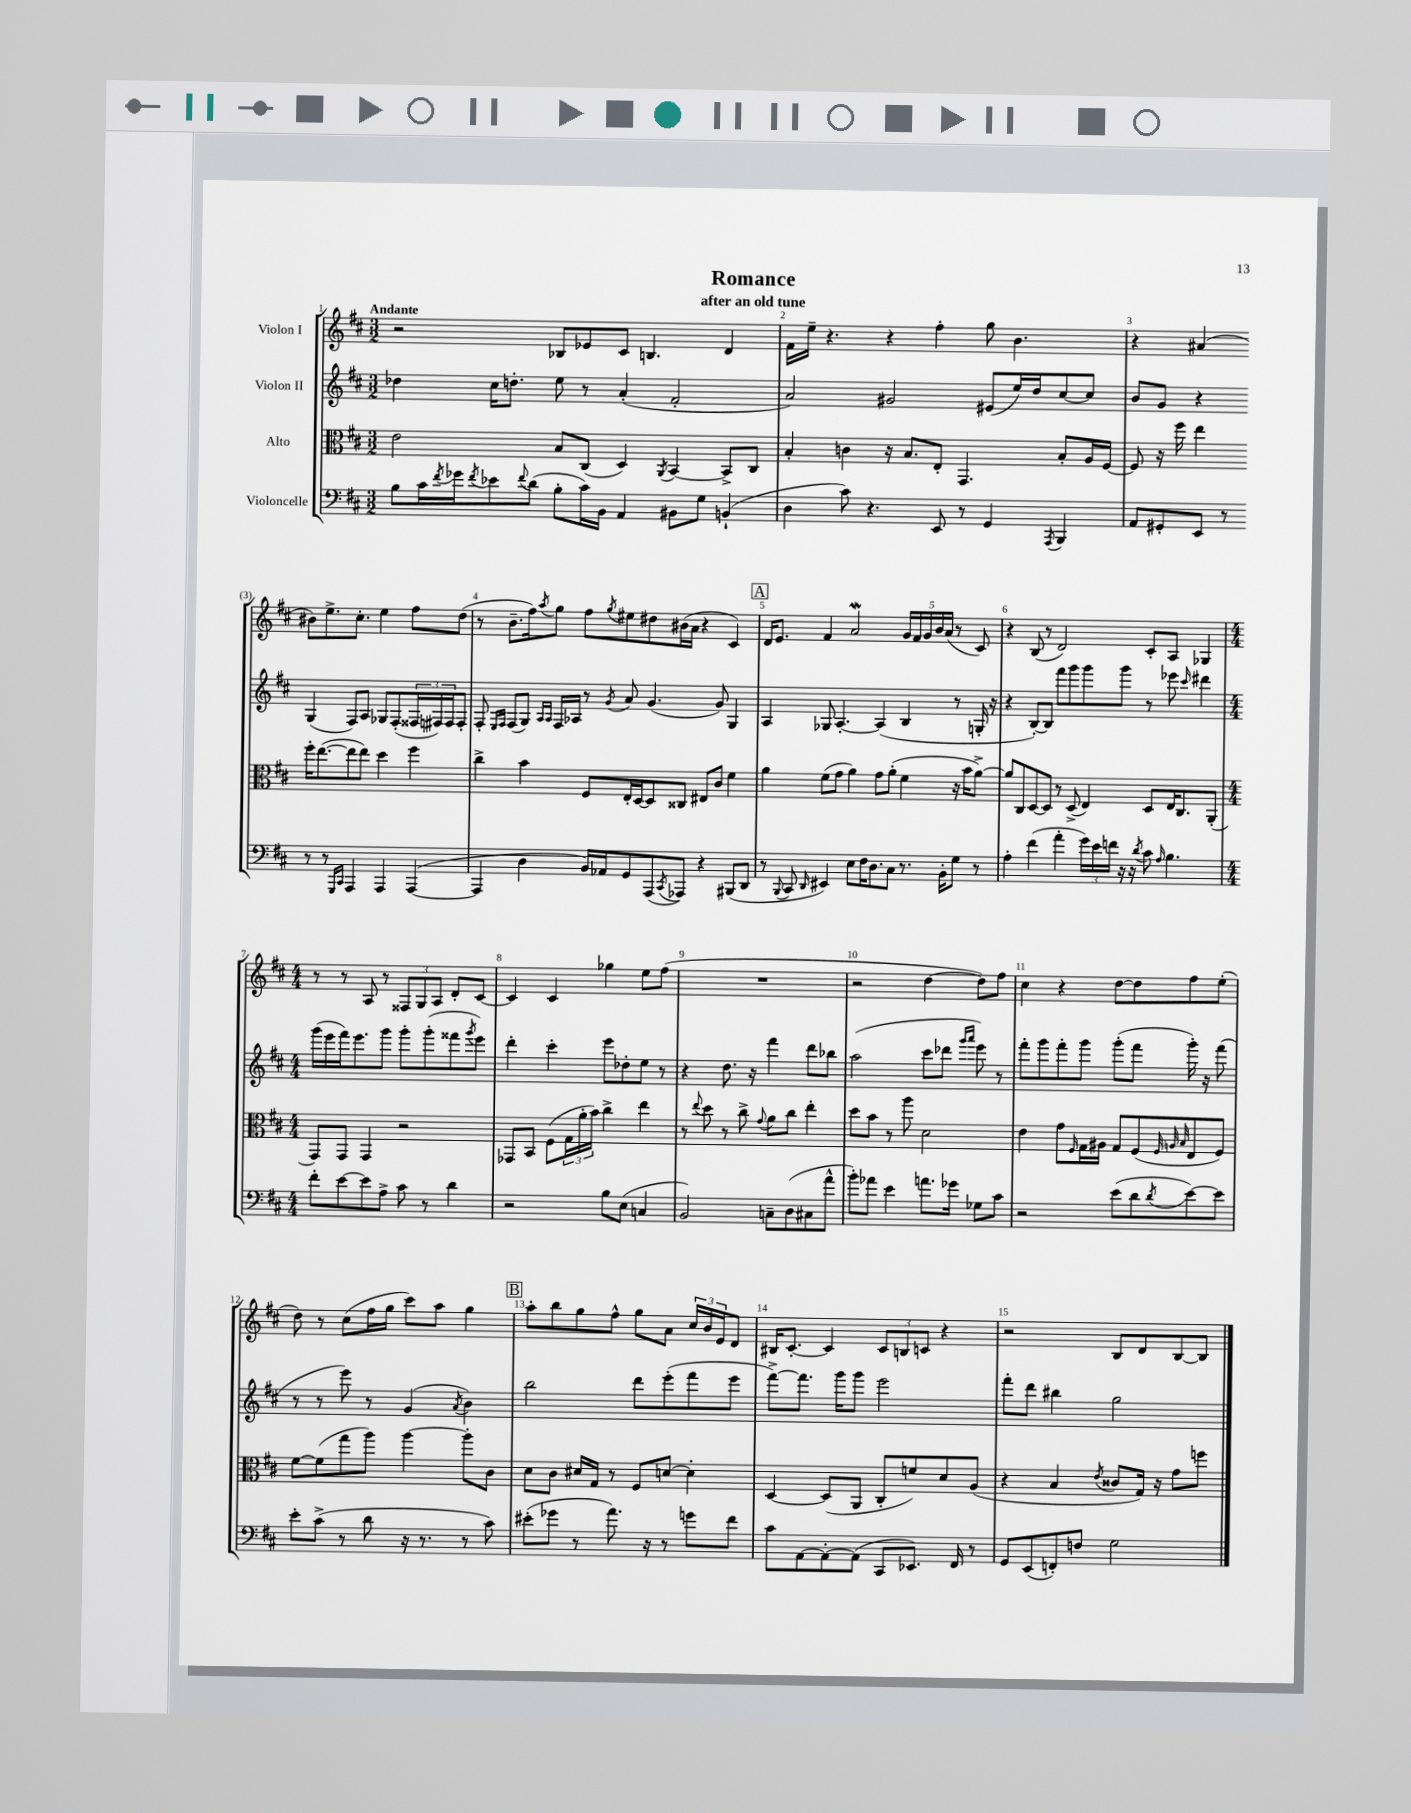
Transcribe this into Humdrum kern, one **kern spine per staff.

**kern	**kern	**kern	**kern
*staff4	*staff3	*staff2	*staff1
*clefF4	*clefC3	*clefG2	*clefG2
*k[f#c#]	*k[f#c#]	*k[f#c#]	*k[f#c#]
*M3/2	*M3/2	*M3/2	*M3/2
8B	2e	4dd-	2r
16c#	.	.	.
8qf#	.	.	.
16g-	.	.	.
8qf#	.	.	.
8e-	.	16cc#	.
.	.	8.dd'	.
8qqf#	.	.	.
(8d	.	.	.
8B'	8B	8ee	8B-
16c#)	(8C#	8r	8e-
16BB	.	.	.
4AA	4D)	(4a'	8c#
.	.	.	4.B
.	8qAA	.	.
8BB#	[4BB	2f#'	.
8G	.	.	.
(4BB`	8BB^]	.	4d
.	8C#	.	.
=	=	=	=
4D	4B'	2a)	16f#
.	.	.	16ee~
.	.	.	4.r
8c#)	4c	.	.
4.r	.	.	.
.	16r	2g#	4r
.	8.B	.	.
8EE	8E'	.	4ff#'
8r	4.GG	.	.
4GG	.	(8e#	8gg
.	.	16ee)	4.b
.	.	16dd	.
8qAAA	.	.	.
4BBB	8B'	[8cc#	.
.	16A	8cc#]	.
.	[16F#	.	.
=	=	=	=
8AA	8F#]	8b	4r
8GG#'	16r	8g	.
.	16ff#	.	.
8EE	4ee	4r	(4a#
8r	.	.	.
8r	16ff#'	(4G	8b#)
.	([8.ee	.	.
8r	.	.	8.ee^
16qqGGG	.	.	.
16qqCC#	.	.	.
4AAA	8ee]	8F#)	.
.	.	.	8.cc#'
.	8ee)	8A	.
4AAA	4dd	8G-	4ee
.	.	(8F#'	.
([4AAA	4ff#	24F##	8ff#
.	.	24F#)	.
.	.	24F#	.
.	.	8F#'	(8dd
=	=	=	=
4AAA]	4cc#^	8F#'	8r
.	.	16qqE	.
.	.	16qqF#	.
.	.	(8F#	8.b~
4D	4b	8G)	.
.	.	.	16ff#)
.	.	16qqA	.
.	.	16qqA	8qaa
.	.	16F#	8gg
.	.	16A-	.
16BB)	8F#	8r	8ff#
16AA-	.	.	.
.	.	8qg	8qgg
8GG	16E'	8a	8ee#
.	[16D	.	.
(8AAA	8D]	(4.g	8dd#
8qCC#	.	.	.
8AAA-)	8C##	.	(16b#
.	.	.	16a
4r	8E#	.	4r
.	8c#	8g)	.
(8BBB#	4f#	4G	4c#)
8DD	.	.	.
=	=	=	=
8r	4a	4A	16d
.	.	.	8.e
8qqBBB	.	.	.
8CC#	.	.	.
16qqDD	.	.	.
4EE#)	(8f#	8G-	4f#
.	8g	[4.A'	.
8E	4a)	.	2a
16F#	.	.	.
8.D	.	.	.
.	8g	(4A]	.
8C#	(8a'	.	.
8.r	4f#	4B	20g
.	.	.	20f#
.	.	.	20g
.	.	.	20b
16BB'	.	.	.
.	.	.	(20a
8G	16r	8r	8r
.	16b	.	.
8r	[8a^)	16G'	8c#)
.	.	16r	.
=	=	=	=
4A'	8a]	4r	4r
.	8C#	.	.
(4f#	[8D	[8B')	(8B
.	8D]	8B]	8r
4a'	8r	8fff#	2d)
.	(8D^	8ggg	.
24g)	4E)	8ggg	.
24e	.	.	.
24f	.	.	.
16r	.	8ggg	.
16r	.	.	.
8qd	.	.	.
8c#	8D	8r	8c#'
16qqA	.	.	.
4.B	16E	8eee-	8A
.	8.C#	.	.
.	.	16qqccc#	.
.	.	4ddd#	4G-
.	(8AA'	.	.
=	=	=	=
*M4/4	*M4/4	*M4/4	*M4/4
8f#'	8GG)	(16ggg	8r
.	.	16eee	.
[8e	8GG	16fff#)	8r
.	.	8.eee	.
8e]	4GG	.	8A
8A^	.	8ggg	8r
8c#	2r	8ggg'	12F##
.	.	.	12G
8r	.	(8ggg'	.
.	.	.	12A
4d	.	8fff##	8d'
.	.	8qggg	.
.	.	8eee)	[8c#
=	=	=	=
2r	8GG-	4ddd'	4c#]
.	8BB	.	.
.	(8F#	4ccc#'	4c#
.	24G	.	.
.	24a'	.	.
.	24b)	.	.
8B	4cc#^	8eee	4gg-
(8E	.	8dd-'	.
4C	4ee	8ee	8ee
.	.	8r	(8ff#
=	=	=	=
2BB)	8r	4r	1r
.	8qqee	.	.
.	8dd	.	.
.	8r	8.dd	.
.	8cc#^	.	.
.	.	16r	.
.	8qqg	.	.
8C~	8a	4fff#	.
(8D	8cc#	.	.
8C#	4ee'	8ddd	.
8a^^	.	8bb-	.
=	=	=	=
8b')	8dd	(2aa	2r
8a-	8b	.	.
4e	8r	.	.
.	8aa	.	.
8.a	2d	8ccc#	[4dd
.	.	8ddd-	.
16g-	.	.	.
.	.	16qqggg	.
.	.	16qqaaa	.
8G-	.	8eee)	8dd])
8c#	.	8r	8ff#
=	=	=	=
2r	4e	8fff#'	4cc#
.	.	8ggg	.
.	8g	8fff#'	4r
.	16qqF#	.	.
.	16G	8ggg	.
.	16A#	.	.
(8e	8G	(8ggg'	[8dd
8d	(8F#	8fff#	8dd]
.	32qqF#	.	.
.	32qqA	.	.
8qd	32qqB	.	.
[8e)	8E	16ggg')	8ff#
.	.	16r	.
8e]	8F#)	(8fff#	(8ee'
=	=	=	=
8e'	[8f#	8r	8dd)
(8c#^	(8f#]	8r	8r
8r	8gg	8eee)	(8cc#
8d	8aa)	8r	16ff#
.	.	.	16gg
16r	[4aa	(4g	8ccc#)
8.r	.	.	.
.	.	.	8aa
.	.	8qa	.
8r	8aa']	4b)	4gg
8c#)	8c#	.	.
=	=	=	=
(8e#'	8d	2bb	8aa'
8g-	8c#	.	8bb
8r	16d#	.	8gg
.	16G	.	.
8.a)	8r	.	8ff#^^
.	8F#	8ddd	8gg
16r	.	.	.
8r	[8d	(8eee'	8a
8g	4d']	8fff#	24cc#
.	.	.	24b
.	.	.	24e
8f#	.	8eee	8d
=	=	=	=
8c#	[4D	[8fff#^)	16B#
.	.	.	[8.c#'
[8AA	.	8.fff#]	.
8AA'_	(8D]	.	4c#]
.	.	16ggg	.
(8AA]	8AA	8ggg	.
8CC#	8C#'	2eee	12c#
.	.	.	12B
8.EE-)	8f)	.	.
.	.	.	12c
.	8d	.	4r
16FF#	.	.	.
8r	(8A	.	.
=	=	=	=
8GG	4r	8fff#'	2r
(8EE	.	8ddd	.
8FF')	4B	4bb#	.
8F	.	.	.
.	8qe	.	.
2G	8c##	2gg	8B
.	16G)	.	8d
.	16r	.	.
.	8g	.	[8B
.	8ff	.	8B]
==	==	==	==
*-	*-	*-	*-
